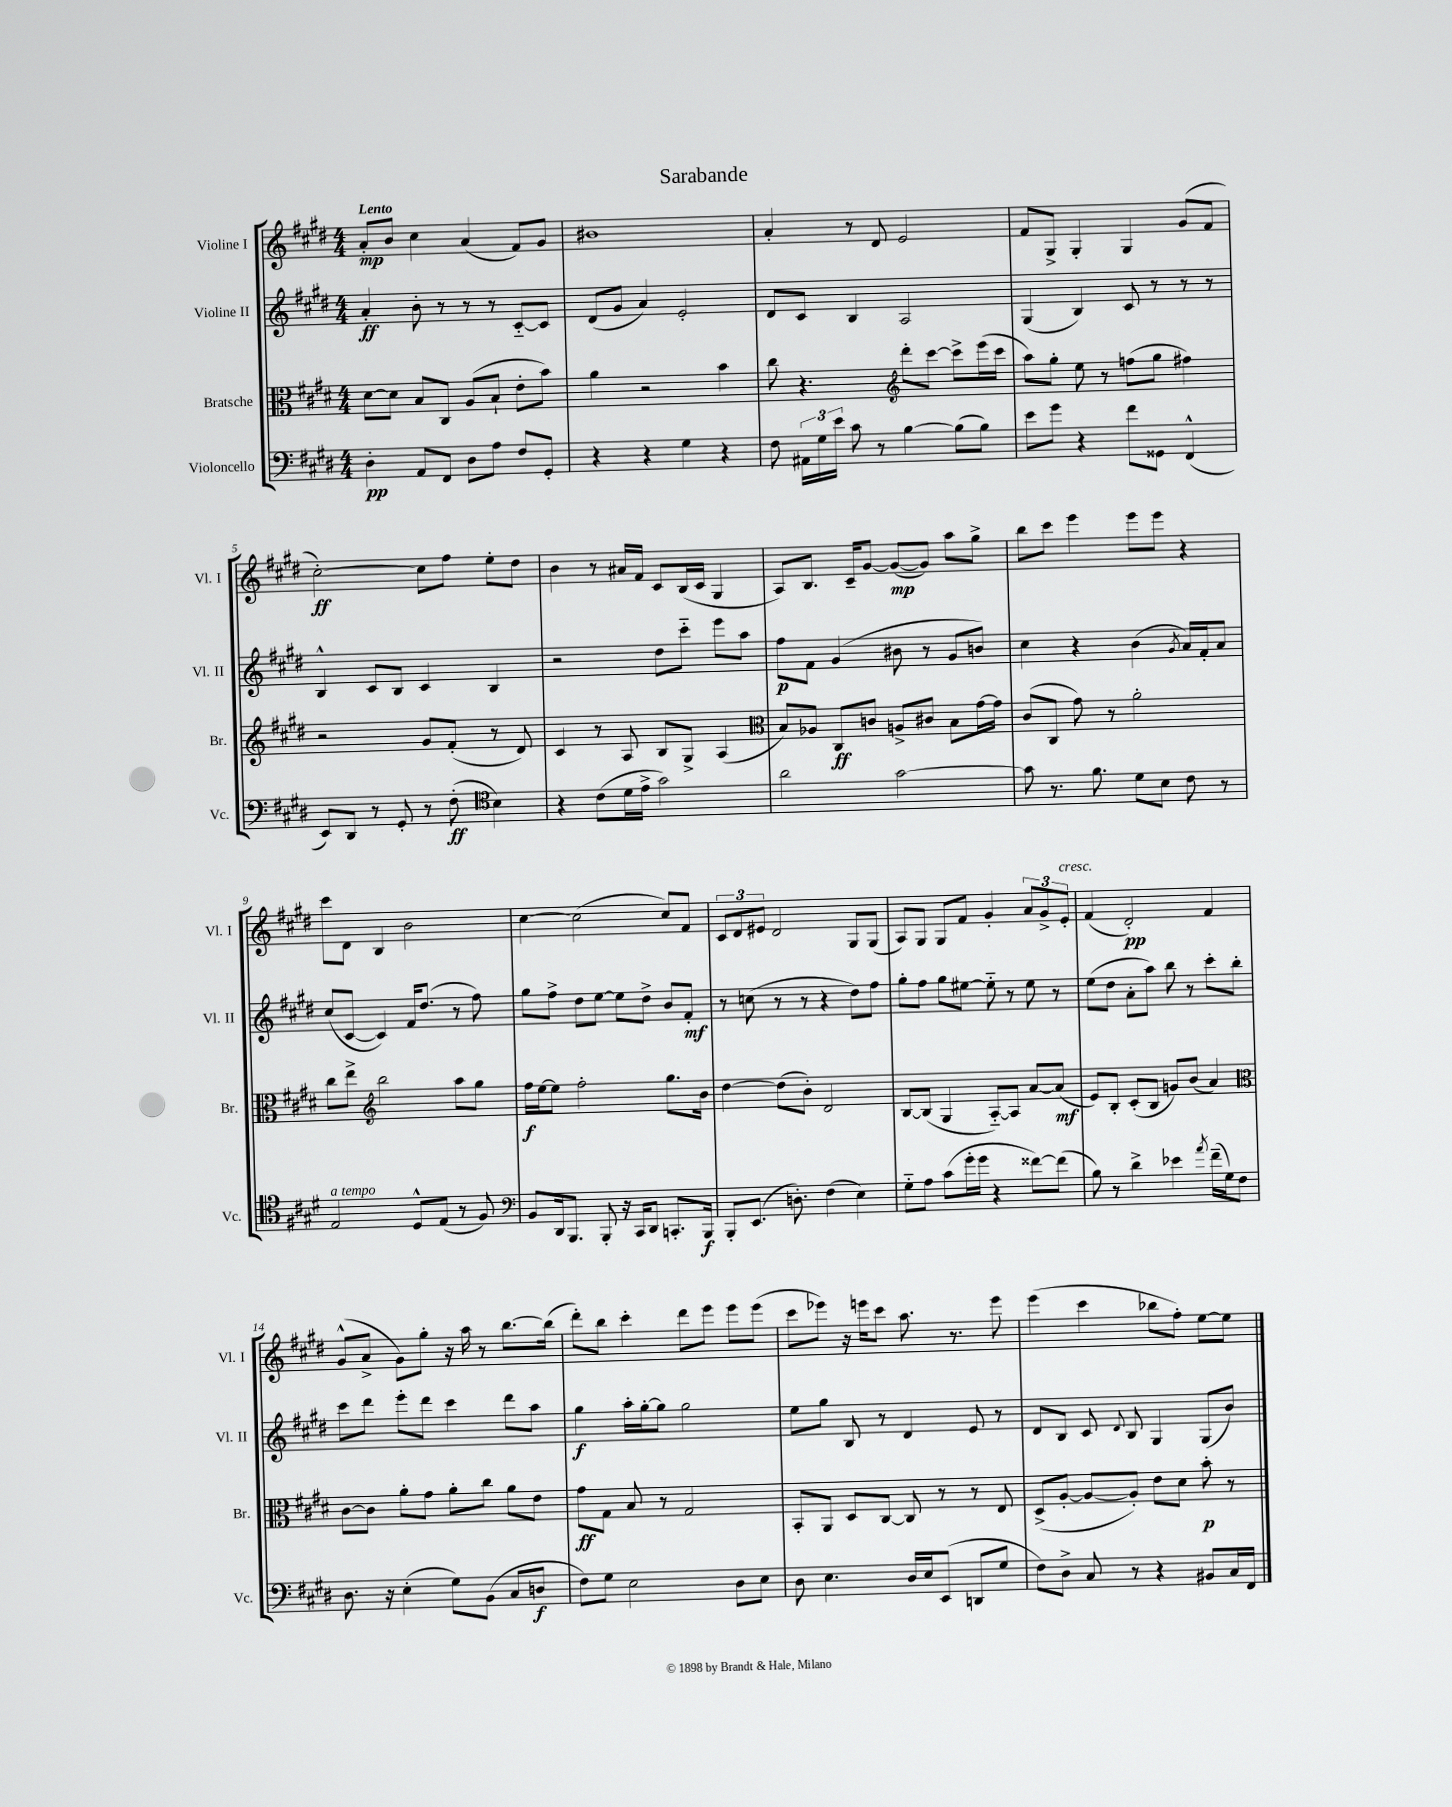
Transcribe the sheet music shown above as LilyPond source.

\header { title = "Sarabande" }
<<
\new StaffGroup <<
\new Staff = "s0" \with { instrumentName = "Violine I" shortInstrumentName = "Vl. I" } {
    \clef treble \key e \major \numericTimeSignature \time 4/4 \tempo "Lento"
    \autoBeamOff a'8[-.\mp b'8] cis''4 a'4( fis'8[) gis'8] |
    bis'1 |
    a'4-. r8 dis'8 e'2 |
    fis'8[ gis8]-> gis4-. gis4 gis'8[( fis'8] |
    cis''2~-.\ff) cis''8[ fis''8] e''8[-. dis''8] |
    b'4 r8 ais'16[ fis'16] cis'8[ b16( cis'16] gis4 |
    a8[) b8.] cis'16[-- gis'8]~ gis'8[~\mp( gis'8]) a''8[ gis''8]-> |
    b''8[ cis'''8] e'''4 e'''8[ e'''8] r4 |
    cis'''8[ dis'8] b4 b'2 |
    cis''4~ cis''2( cis''8[) fis'8] |
    \tuplet 3/2 { cis'8[ dis'8 eis'8] } dis'2 gis8[ gis8]( |
    a8[) gis8] gis8[ fis'8] gis'4-. \tuplet 3/2 { a'8[ gis'8-> e'8]-.^\markup { \italic "cresc." } } |
    fis'4( dis'2-.\pp) fis'4 |
    gis'8[-^( a'8]-> gis'8[) gis''8]-. r16 a''16 r8 b''8.[~ b''16]( |
    dis'''8[-.) b''8] cis'''4-. dis'''8[ e'''8] e'''8[ e'''8]( |
    cis'''8[ ees'''8]) r16 e'''16[ cis'''8] a''8. r8. e'''8 |
    e'''4( cis'''4 bes''8[ fis''8]-.) e''8[~ e''8] \bar "|." |
}
\new Staff = "s1" \with { instrumentName = "Violine II" shortInstrumentName = "Vl. II" } {
    \clef treble \key e \major \numericTimeSignature \time 4/4
    \autoBeamOff a'4-.\ff b'8-. r8 r8 r8 cis'8[~-_ cis'8] |
    dis'8[( gis'8] a'4) e'2-. |
    dis'8[ cis'8] b4 a2 |
    gis4( b4) cis'8 r8 r8 r8 |
    b4-^ cis'8[ b8] cis'4 b4 |
    r2 dis''8[ cis'''8]-_ e'''8[ a''8] |
    fis''8[\p fis'8] gis'4( bis'8 r8 gis'8[ b'8]) |
    cis''4 r4 b'4( \acciaccatura { gis'8 } a'16[) fis'16-. a'8] |
    cis''8[( cis'8]~ cis'4) fis'16[ dis''8.]( r8 fis''8) |
    gis''8[ fis''8]-> dis''8[ e''8]~ e''8[ dis''8]-> b'8[ fis'8]-.\mf |
    r8 c''8( r8 r8 r4 dis''8[) fis''8] |
    gis''8[-. fis''8] gis''8[ eis''8]~ eis''8-_ r8 eis''8 r8 |
    e''8[( dis''8] a'8[-. a''8]) b''8 r8 cis'''8[-. b''8]-. |
    cis'''8[ dis'''8] e'''8[-. dis'''8] cis'''4 dis'''8[ a''8] |
    gis''4\f a''16[-. gis''16~-. gis''8] gis''2 |
    e''8[ gis''8] b8 r8 dis'4 e'8 r8 |
    dis'8[ b8] cis'8 \appoggiatura { dis'8 } b8 gis4 gis8[( b'8]) \bar "|." |
}
\new Staff = "s2" \with { instrumentName = "Bratsche" shortInstrumentName = "Br." } {
    \clef alto \key e \major \numericTimeSignature \time 4/4
    \autoBeamOff dis'8[~ dis'8] b8[ cis8] a8[( b8]-! e'8[-. b'8]) |
    a'4 r2 b'4 |
    cis''8 r4. \clef treble dis'''8[-. cis'''8]~ cis'''8[-> e'''16( cis'''16] |
    a''8[) gis''8]-. e''8 r8 f''8[( gis''8] fis''4) |
    r2 gis'8[ fis'8]-.( r8 dis'8) |
    cis'4 r8 a8 b8[ gis8]-> a4( |
    \clef alto b8[) aes8] cis8[\ff c'8] a8[-> cis'8] b8[ gis'16~ gis'16] |
    cis'8[( cis8] gis'8) r8 a'2-. |
    cis''8[ e''8]-> \clef treble b''2 a''8[ gis''8] |
    fis''16[\f e''16~ e''8] fis''2-. gis''8.[ b'16] |
    dis''4~ dis''8[( b'8]-.) dis'2 |
    b8[~ b8]( gis4 a8[~-_) a8] a'8[~ a'8]\mf( |
    e'8[) b8]-. cis'8[-.( b8] g'8[) b'8]( a'4) |
    \clef alto cis'8[~ cis'8] a'8[-. gis'8] a'8[-. cis''8] a'8[ e'8] |
    gis'8[\ff gis8] b8 r8 gis2 |
    b,8[-. a,8] dis8[ cis8]~ cis8 r8 r8 e8 |
    dis8[->( a8]~-. a8[~ a8]-.) e'8[ dis'8] b'8-.\p r8 \bar "|." |
}
\new Staff = "s3" \with { instrumentName = "Violoncello" shortInstrumentName = "Vc." } {
    \clef bass \key e \major \numericTimeSignature \time 4/4
    \autoBeamOff dis4-.\pp a,8[ fis,8] dis8[ a8] fis8[ gis,8]-. |
    r4 r4 gis4 r4 |
    fis8 \tuplet 3/2 { ais,16[ gis16 e'16] } cis'8 r8 b4~ b8[( b8]) |
    e'8[ gis'8] r4 fis'8[ gisis,8] fis,4-^( |
    e,8[) dis,8] r8 gis,8-. r8 fis8-.\ff( \clef tenor b4) |
    r4 cis'8[( dis'16 e'16]-> gis'2) |
    a'2 gis'2~ |
    gis'8 r8. fis'8. dis'8[ b8] cis'8 r8 |
    e2^\markup { \italic "a tempo" } dis8[-^ e8]( r8 fis8) |
    \clef bass b,8[ dis,16 b,,8.] b,,8-. r16 cis,16[ dis,8] c,8.[-. b,,16]\f |
    b,,8[-. e,8.]( d8.-.) fis4( e4) |
    gis8[-_ a8] cis'8[( gis'16-. gis'16] r4 fisis'8[~) fisis'8]( |
    b8) r8 dis'4-> ees'4 \acciaccatura { a'8 } fis'16[--( gis16) fis8] |
    dis8. r16 e4-.( gis8[) b,8]( cis8[ d8]\f |
    fis8[) gis8] e2 dis8[ e8] |
    dis8 e4. dis16[ e16 e,8]( d,8[ gis8] |
    fis8[) dis8]-> cis8 r8 r4 bis,8[ cis16 fis,16] \bar "|." |
}
>>
>>
